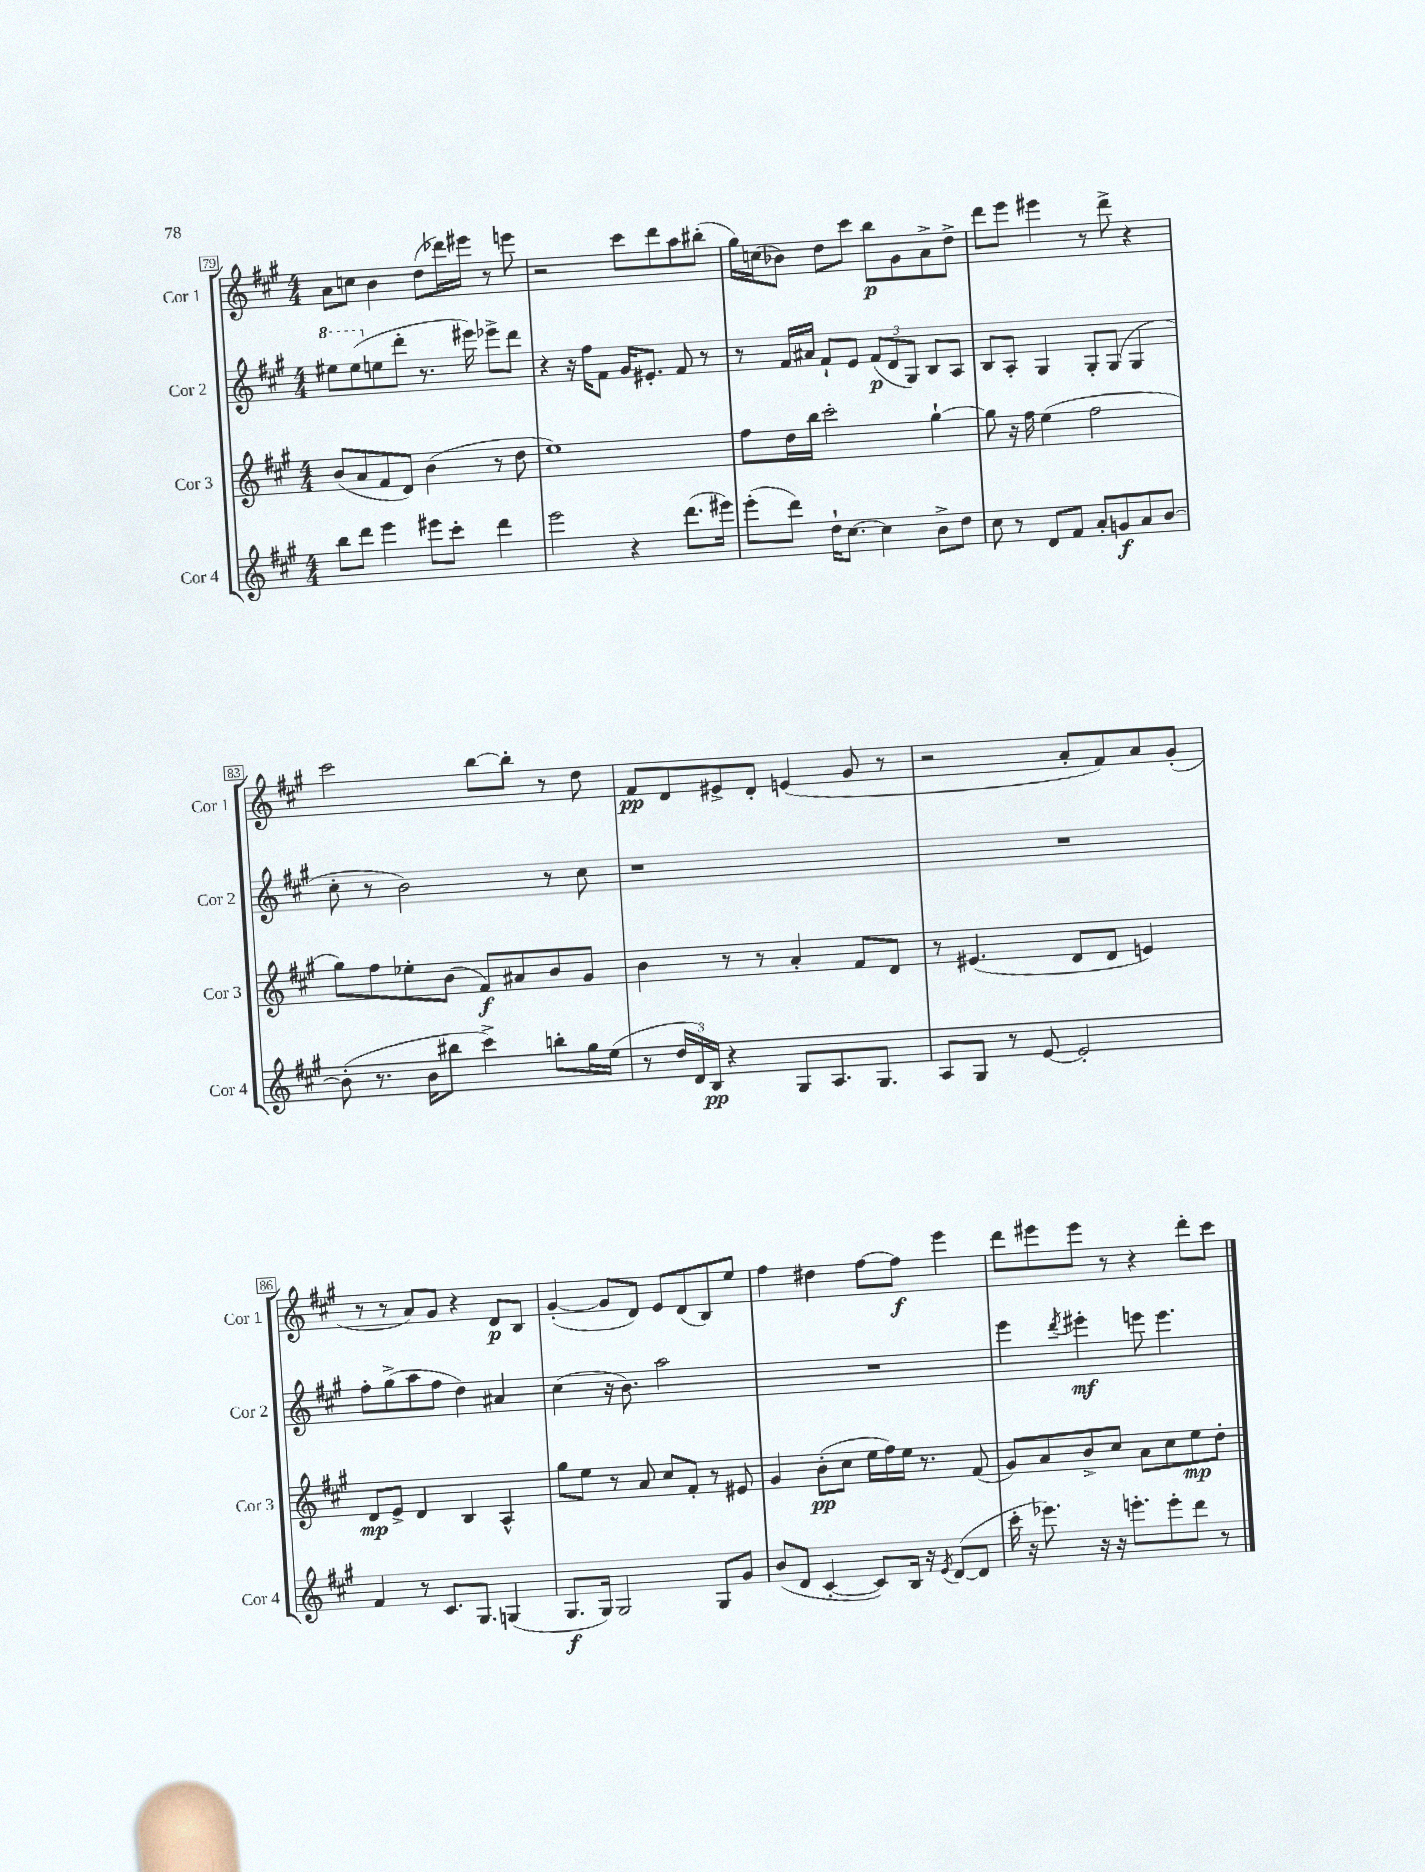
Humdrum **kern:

**kern	**kern	**kern	**kern
*staff4	*staff3	*staff2	*staff1
*clefG2	*clefG2	*clefG2	*clefG2
*k[f#c#g#]	*k[f#c#g#]	*k[f#c#g#]	*k[f#c#g#]
*M4/4	*M4/4	*M4/4	*M4/4
8bb	(8b	8eee#	8a
8ddd	8a	(8eee#	8cc
4eee	8f#	8ee	4b
.	8d)	8ddd'	.
8eee#	(4b	8.r	(8dd
8ccc#'	.	.	16ddd-)
.	.	16eee#)	16eee#
4ddd	8r	8eee-^	8r
.	8dd	8ddd	8eee
=	=	=	=
2eee	1ee)	4r	2r
.	.	16r	.
.	.	16ff#	.
.	.	8f#	.
4r	.	16g#	8ccc#
.	.	8.e#'	.
.	.	.	8ddd
(8.ddd	.	8f#	8aa
.	.	8r	(8bb#'
16eee#)	.	.	.
=	=	=	=
(8eee'	8ff#	8r	16gg#)
.	.	.	(16cc
8ddd)	16dd	16f#	8b-)
.	16bb	16a#	.
16dd`	2ccc#'	8f#`	8dd
[8.cc#	.	.	.
.	.	8e	8ccc#
4cc#]	.	(12f#	8bb
.	.	12d	.
.	.	.	8g#
.	.	12G#)	.
8b^	[4gg#`	8B	8a^
8dd	.	8A	8dd^
=	=	=	=
8cc#	8gg#]	8B	8ddd
8r	16r	8A'	8eee
.	16ff#	.	.
8d	(4ee	4G#	4eee#
8f#	.	.	.
8a'	2ff#	8G#'	8r
8g	.	(8G#	8ddd^
8a	.	4G#	4r
[8b	.	.	.
=	=	=	=
(8b']	8gg#)	8cc#'	2ccc#
8.r	8ff#	8r	.
.	8ee-'	2b)	.
16b	.	.	.
8bb#	(8b	.	.
4ccc#^)	8f#)	.	[8bb
.	8a#	.	8bb']
8bb'	8b	8r	8r
16gg#	8g#	8cc#	8dd
(16ee	.	.	.
=	=	=	=
8r	4b	1r	8f#
24dd	.	.	8d
24d)	.	.	.
24B	.	.	.
4r	8r	.	8e#^
.	8r	.	8d'
8G#	4a'	.	(4e
8.A	.	.	.
.	8f#	.	8g#
8.G#	.	.	.
.	8d	.	8r
=	=	=	=
8A	8r	1r	2r
8G#	(4.e#	.	.
8r	.	.	.
[8e	.	.	.
2e']	8d	.	8a'
.	8d	.	8f#)
.	4e)	.	8a
.	.	.	(8g#'
=	=	=	=
4f#	8d	8ff#'	8r
.	8e^	(8gg#^	8r
8r	4d	8aa	8a)
8.c#	.	8ff#	8g#
.	4B	4dd)	4r
8.G#	.	.	.
(4G	4A^^	4a#	8d
.	.	.	8B
=	=	=	=
8.G#	8gg#	(4cc#	([4g#'
.	8ee	.	.
16G#)	.	.	.
2G#	8r	16r	8g#]
.	.	8.b)	.
.	8a	.	8d)
.	8cc#	2aa	8e
.	8f#'	.	(8d
8G#	8r	.	8B)
8g#	8e#	.	8ee
=	=	=	=
(8b	4g#	1r	4ff#
8d	.	.	.
[4c#'	(8b'	.	4dd#
.	8cc#	.	.
8c#])	16ee	.	[8ff#
.	16ff#)	.	.
16B	16ee	.	8ff#]
16r	8.r	.	.
8qe	.	.	.
([8d	.	.	4eee
8d]	(8f#	.	.
=	=	=	=
16ccc#'	8g#)	4eee	8ddd
16r	.	.	.
8.eee-)	8a	.	8eee#
.	.	8qddd	.
.	8b^	4eee#'	8eee#
16r	.	.	.
16r	8cc#	.	8r
8.eee'	.	.	.
.	8a	8eee	4r
8eee'	8cc#	4.eee	.
8ddd	8ee	.	8ddd'
8r	8dd'	.	8ccc#
==	==	==	==
*-	*-	*-	*-
